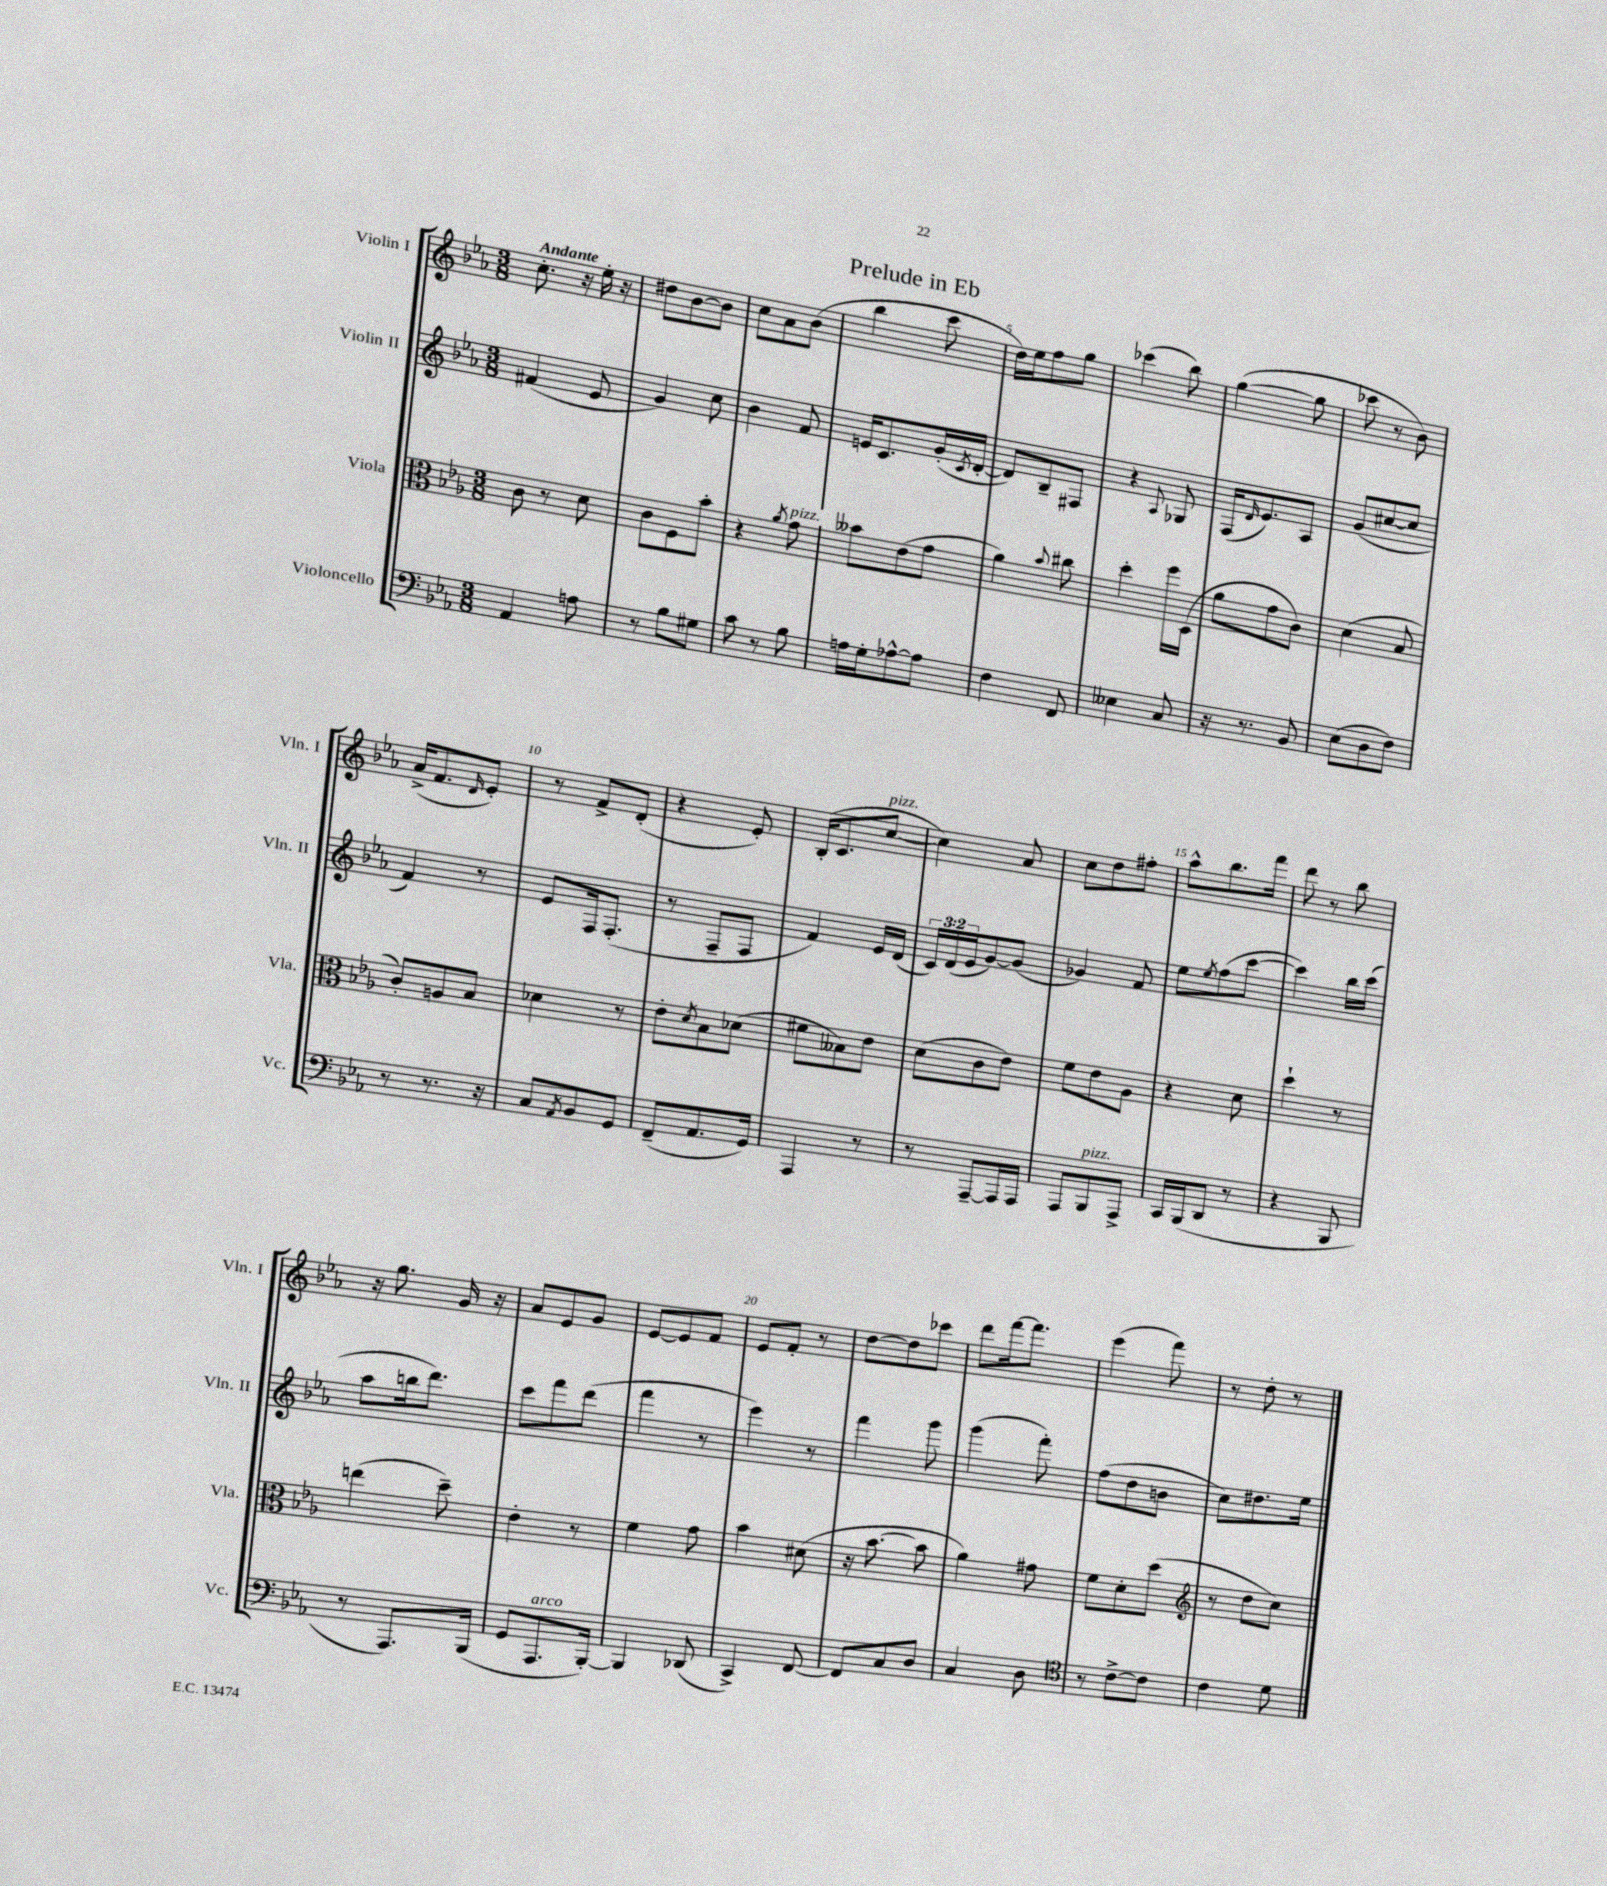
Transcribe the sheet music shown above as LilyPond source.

\header { title = "Prelude in Eb" }
<<
\new StaffGroup <<
\new Staff = "s0" \with { instrumentName = "Violin I" shortInstrumentName = "Vln. I" } {
    \clef treble \key ees \major \numericTimeSignature \time 3/8 \tempo "Andante"
    c''8.-. r16 ees''16-. r16 |
    dis''8 bes'8~ bes'8 |
    c''8 aes'8 bes'8( |
    bes''4 c'''8 |
    d''16) ees''16 f''8 g''8 |
    ces'''4( bes''8) |
    g''4~( g''8 |
    ces'''8 r8 bes'8) |
    aes'16->( f'8. \grace { d'16 } ees'8-.) |
    r8 f'8-> d'8-.( |
    r4 ees'8-.) |
    bes16-.( c'8. c''8~^\markup { \italic "pizz." } |
    c''4) aes'8 |
    c''8 d''8 fis''8-. |
    aes''8-^ bes''8. f'''16 |
    d'''8 r8 bes''8 |
    r16 g''8. g'16 r16 |
    aes'8 ees'8 g'8 |
    ees'8~ ees'8 f'8 |
    ees'8 f'8-. r8 |
    d''8~ d''8 ces'''8 |
    d'''8 f'''16~ f'''8. |
    ees'''4( f'''8) |
    r8 d''8-. r8 \bar "|." |
}
\new Staff = "s1" \with { instrumentName = "Violin II" shortInstrumentName = "Vln. II" } {
    \clef treble \key ees \major \numericTimeSignature \time 3/8 \override Staff.TupletNumber.text = #tuplet-number::calc-fraction-text
    fis'4( ees'8 |
    g'4) c''8 |
    bes'4 f'8 |
    e'16 c'8. g'16-.( \acciaccatura { c'8 } d'16~-. |
    d'8) bes8-- fis8 |
    r4 \appoggiatura { aes8 } ges8 |
    f16( \grace { d'16 } ees'8.) aes8 |
    g'8( cis''8~ cis''8 |
    f'4) r8 |
    ees'8 f16 f8.-.( |
    r8 f8-- f8 |
    f'4) ees'16 d'16( |
    \tuplet 3/2 { c'16) d'16( ees'16 } g'8~) g'8( |
    ges'4) f'8 |
    ees''8 \acciaccatura { ees''8 } f''8( c'''8~ |
    c'''4) bes''16 c'''16( |
    aes''8 b''16 d'''8.) |
    c'''8 f'''8 d'''8( |
    f'''4 r8 |
    ees'''4) r8 |
    f'''4 g'''8 |
    g'''4( f'''8-.) |
    f''8( d''8 b'8 |
    c''8) dis''8. ees''16 \bar "|." |
}
\new Staff = "s2" \with { instrumentName = "Viola" shortInstrumentName = "Vla." } {
    \clef alto \key ees \major \numericTimeSignature \time 3/8
    c'8 r8 d'8 |
    c'8 f8 bes'8-. |
    r4 \acciaccatura { aes'8 } g'8^\markup { \italic "pizz." } |
    beses'8 ees'8( g'8 |
    aes'4) \appoggiatura { bes'8 } cis''8 |
    d''4-. f''16 d16( |
    aes'8 g'8 c'8) |
    d'4( bes8 |
    c'8-.) a8 bes8 |
    des'4 r8 |
    ees'8-. \acciaccatura { d'8 } bes8 des'8( |
    fis'8 beses8) ees'8 |
    d'8( c'8 ees'8) |
    f'8 ees'8 aes8 |
    r4 d'8 |
    d''4-! r8 |
    e''4( d''8--) |
    ees'4-. r8 |
    f'4 g'8 |
    bes'4 dis'8( |
    r16 bes'8.~ bes'8 |
    aes'4) gis'8 |
    f'8 d'8-. d''8( |
    \clef treble r8 d''8 c''8) \bar "|." |
}
\new Staff = "s3" \with { instrumentName = "Violoncello" shortInstrumentName = "Vc." } {
    \clef bass \key ees \major \numericTimeSignature \time 3/8
    aes,4 a8 |
    r8 bes8 gis8 |
    c'8 r8 bes8 |
    a16 g16-. aes8~-^ aes8 |
    f4 f,8 |
    eeses4 c8 |
    r16 r8. bes,8 |
    ees8( d8 f8) |
    r8 r8. r16 |
    c8 \acciaccatura { aes,8 } bes,8 g,8 |
    f,8--( aes,8. g,16) |
    aes,,4 r8 |
    r8 aes,,8~-- aes,,16 aes,,16 |
    aes,,8 bes,,8^\markup { \italic "pizz." } aes,,8-> |
    c,16 bes,,16( d,8 r8 |
    r4 bes,,8 |
    r8 aes,,8.) bes,,16( |
    g,8 aes,,8.^\markup { \italic "arco" } bes,,16~-.) |
    bes,,4 des,8( |
    c,4->) f,8~ |
    f,8 c8 d8 |
    c4 d8 |
    \clef tenor r8 c'8~-> c'8 |
    c'4 d'8 \bar "|." |
}
>>
>>
\layout { \context { \Score \override BarNumber.break-visibility = ##(#f #t #t) barNumberVisibility = #(every-nth-bar-number-visible 5) } }
